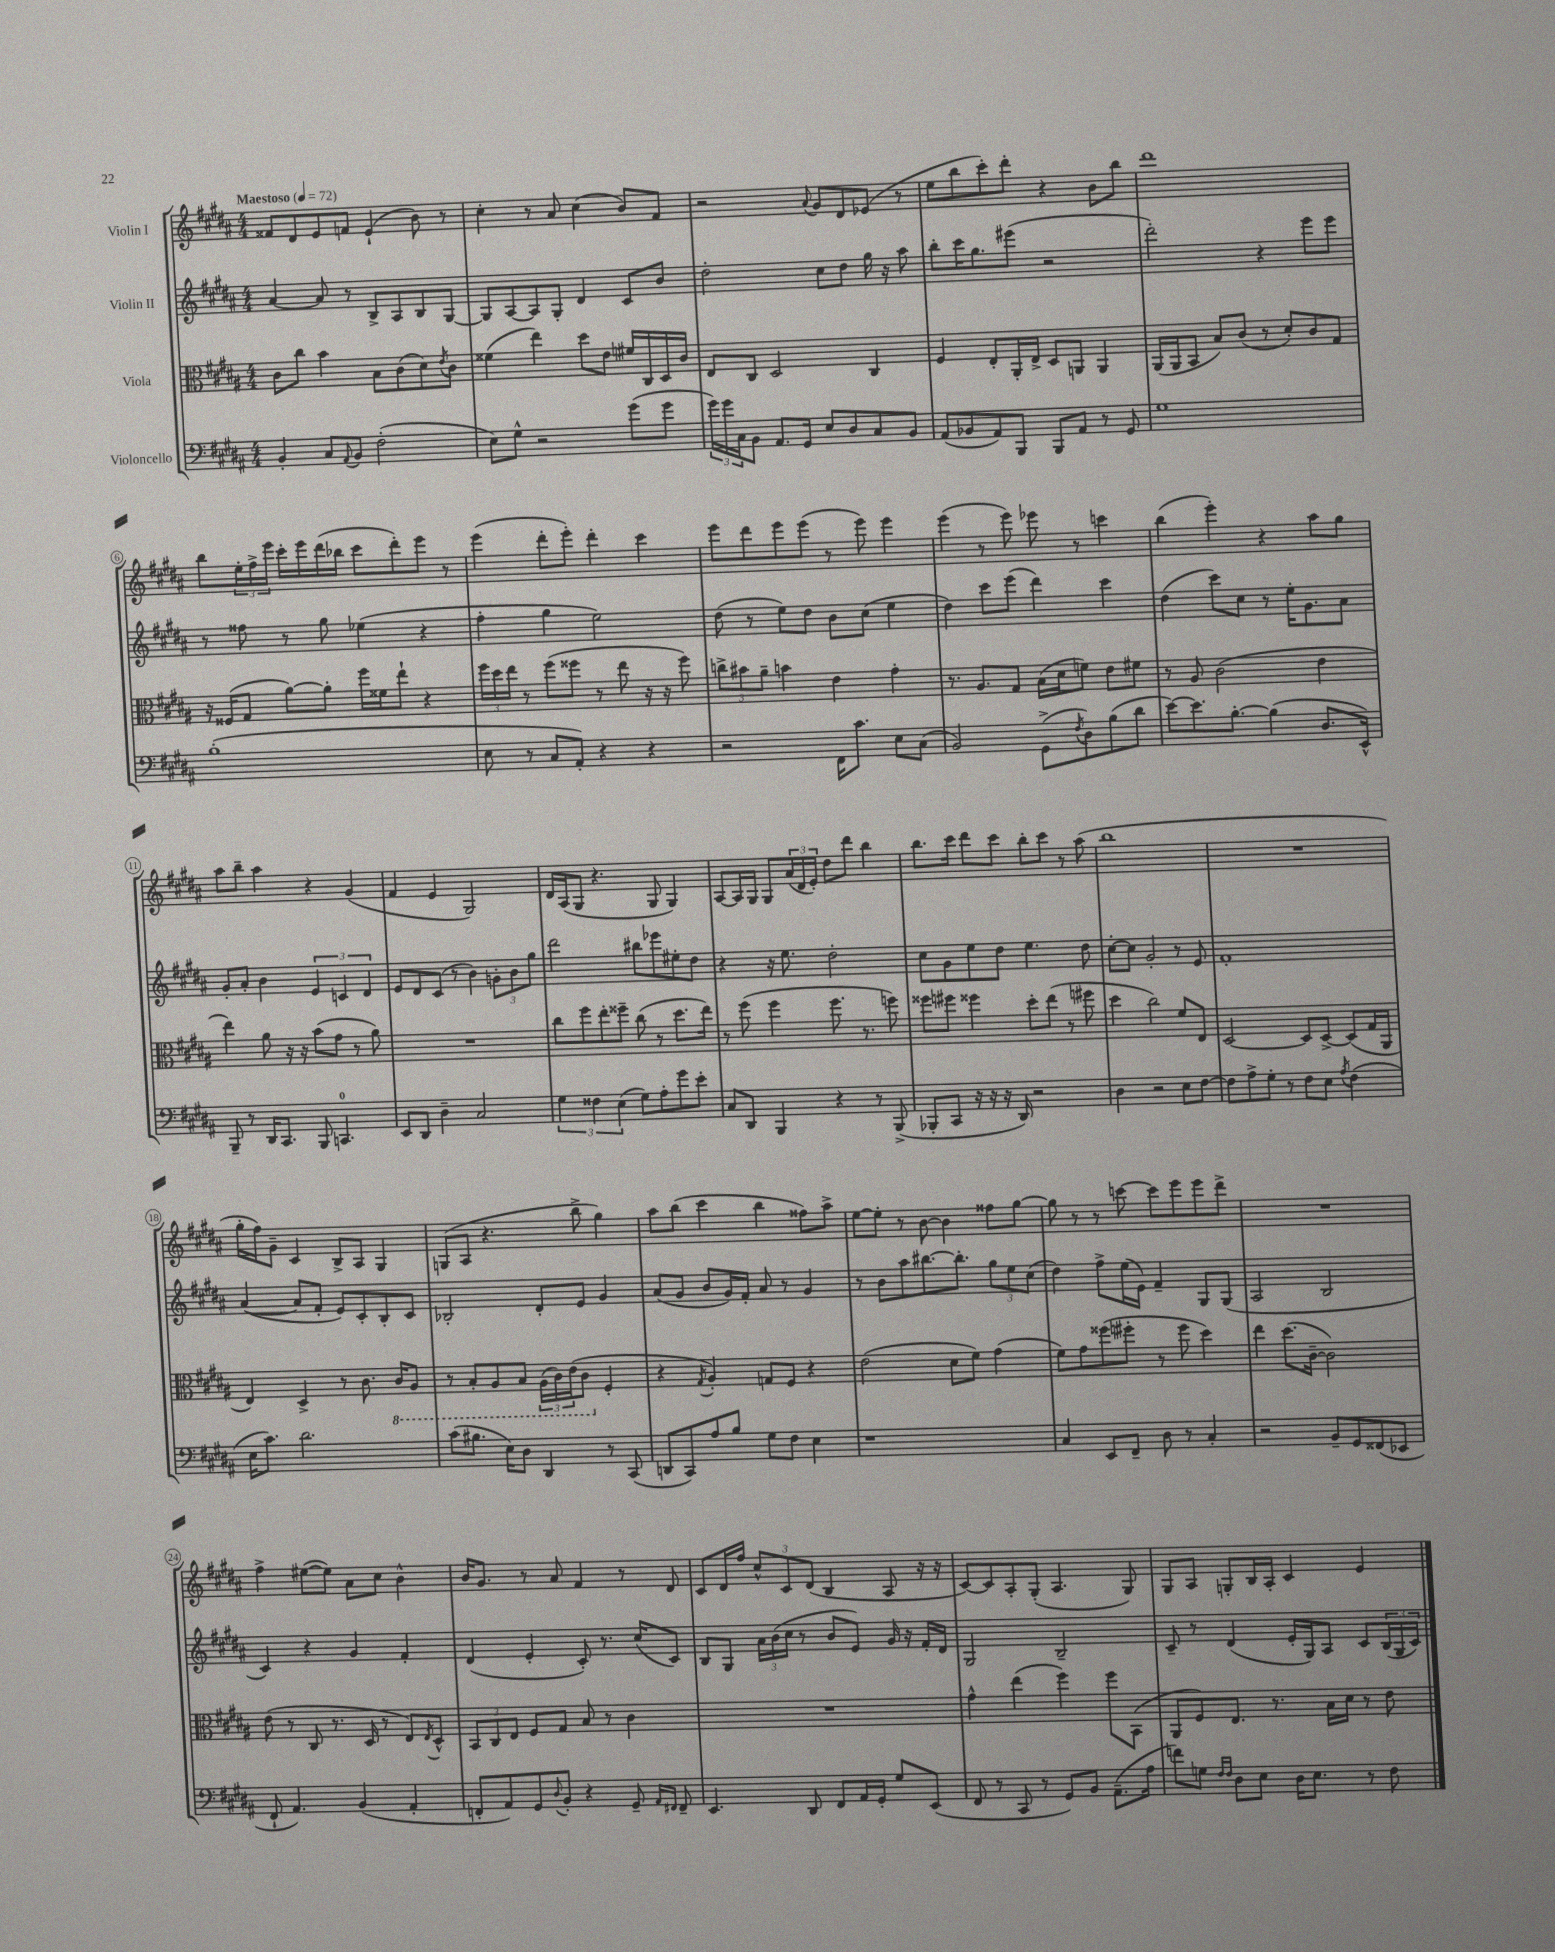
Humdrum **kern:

**kern	**kern	**kern	**kern
*part4	*part3	*part2	*part1
*staff4	*staff3	*staff2	*staff1
*I"Violoncello	*I"Viola	*I"Violin II	*I"Violin I
*clefF4	*clefC3	*clefG2	*clefG2
*k[f#c#g#d#a#]	*k[f#c#g#d#a#]	*k[f#c#g#d#a#]	*k[f#c#g#d#a#]
*M4/4	*M4/4	*M4/4	*M4/4
*MM72	*MM72	*MM72	*MM72
=1	=1	=1	=1
!	!	!	!LO:TX:a:B:t=Maestoso
4BB'/	8c#\L	[4a#/	8f##X/L
.	8cc#\J	.	8d#/
8C#/L	4b\	8a#/]	8e/
8qqAA#/	.	.	.
8BB/J	.	8r	8fn/J
(2F#'\	8B\L	8B^/L	(4e`/
.	(8c#\	8A#/	.
.	8d#\)	8B/	8b\)
.	8qe/	.	.
.	8c#\J	[8G#/J	8r
=2	=2	=2	=2
8E\L)	(4f##X\	8G#/L]	4cc#'\
8G#^^\J	.	[8A#/	.
2r	4ee\)	8A#/]	8r
.	.	8G#'/J	8a#/
.	8dd#\L	4d#/	(4cc#\
.	8e\J	.	.
(8g#\L	16f#X/LL	8c#/L	8b/L)
.	16C#/	.	.
8g#\J	16D#/	8b/J	8f#/J
.	16c#/JJ	.	.
=3	=3	=3	=3
24g#\LL)	8E/L	2dd#'\	2r
24g#\	.	.	.
24C#\J	.	.	.
8BB\J	8C#/J	.	.
8.AA#/L	2D#/	.	.
16GG#/Jk	.	.	.
.	.	.	8qqa#/
8E/L	.	8cc#\L	8g#/L
8D#/	.	8dd#\J	8d#/
8C#/	4C#/	16gg#\	(8e-X/J
.	.	16r	.
8BB/J	.	8aa#\	8r
=4	=4	=4	=4
(8AA#/L	4F#/	8bb'\L	8ee\L
8BB-X/	.	16ccc#\K	8bb\
.	.	8.gg#\	.
8AA#/)	8E'/L	.	8ccc#'\)
8BBB/J	16AA#'/L	(8eee#X\J	8ddd#'\J
.	16E^/JJ	.	.
8BBB/L	8D#/L	2r	4r
8AA#/J	8AAn/J	.	.
8r	4AA/	.	8b\L
8GG#/	.	.	8bb\J
=5	=5	=5	=5
1G#	(16AA#/LL	2ddd#'\)	1ddd#
.	16AA#/J	.	.
.	8BB/J	.	.
.	8B/L)	.	.
.	(8c#/J	.	.
.	8r	4r	.
.	8d#'/L)	.	.
.	8c#/	8eee\L	.
.	8G#/J	8eee\J	.
!!LO:LB:g=z
=6	=6	=6	=6
(1B'	16r	8r	8bb\L
.	(16F##X/KL	.	.
.	8G#/J	8ff##X\	24ee'\L
.	.	.	24ff#^\
.	.	.	24eee\JJ
.	[8a#\L)	8r	16ccc#'\LL
.	.	.	16eee\
.	8a#'\J]	8gg#\	(16ddd#\
.	.	.	16bb-X\JJ
.	16ff#\LL	(4ee-X\	8ccc#\L
.	16f##X\J	.	.
.	8ee`\J	.	8ddd#'\)
.	4r	4r	8eee\J
.	.	.	8r
=7	=7	=7	=7
8E\	24ff#\LL	4ff#'\	(4eee\
.	24dd#\	.	.
.	24ee\JJ	.	.
8r	8r	.	.
8C#/L	(8ff#\L	4gg#\	8ddd#'\L
8AA#'/J)	8ff##X\J	.	8eee'\J)
4r	8r	2ee\)	4ddd#'\
.	8ee\	.	.
4r	16r	.	4ccc#\
.	16r	.	.
.	8ff##\)	.	.
=8	=8	=8	=8
2r	12ccn^\L	(8dd#\	8eee\L
.	12b#X\	.	.
.	.	8r	8ddd#\
.	12a#~\J	.	.
.	4bn\	8ee\L)	8eee\
.	.	8dd#\J	(8eee\J
16FF#\KL	4e\	8b\L	8r
8.c#\J	.	.	.
.	.	(8cc#\J	8eee\)
8E\L	4g#'\	4ee\	4eee\
(8C#\J	.	.	.
=9	=9	=9	=9
2BB/)	8.r	4dd#\)	(4eee\
.	8.A#/L	.	.
.	.	8ccc#\L	8r
.	8G#/J	(8eee\J	8eee\)
(8GG#^\L	(16B\LL	4ddd#\)	8eee-X\
.	16d#\J	.	.
8qF#/	.	.	.
8D#\)	8fn\J)	.	8r
(8B\	8e\L	4ccc#\	4cccn\
8d#\J	8f#X\J	.	.
=10	=10	=10	=10
[8e\L)	8r	(4dd#\	(4bb\
8.e\]	8A#/	.	.
.	(2c#\	8ccc#\L)	4eee'\)
[8.B'\J	.	.	.
.	.	8cc#\J	.
(4B\]	.	8r	4r
.	.	16ee'\KL	.
.	.	8.g#\	.
8.D#/L	4e\	.	8aa#\L
.	.	8a#\J	8gg#\J
16EE^^/Jk)	.	.	.
!!LO:LB:g=z
=11	=11	=11	=11
8BBB~/	4ee\)	8g#'/L	8aa#\L
8r	.	8a#'/J	8bb~\J
16DD#/KL	8a#\	4b\	4aa#\
8.CC#/J	.	.	.
.	16r	.	.
.	16r	.	.
8BBB/	(8b\L	6e/	4r
4.CCn/	8g#\J	.	.
.	.	6cn/	.
.	8r	.	(4g#/
.	.	6d#/	.
.	8a#\)	.	.
=12	=12	=12	=12
8EE/L	1r	8e/L	4f#/
8DD#/J	.	8d#/	.
4D#~\	.	(8c#/J	4e/
.	.	8r	.
2C#/	.	4b\)	2G#/)
.	.	12gn'\L	.
.	.	12b\	.
.	.	12gg#\J	.
=13	=13	=13	=13
6G#\	8cc#\L	2ddd#\	16d#/LL
.	.	.	(16A#/J
.	8ff#\	.	8G#/J
6F##X\	.	.	.
.	8ee'\	.	4.r
(6E\	.	.	.
.	8ff##X~\J	.	.
8G#\L)	(8cc#\	8bb#X\L	.
8A#'\	8r	8eee-X\	8G#/
8g#\	8.dd#\L	8ee#X'\	4G#/)
8e'\J	.	8dd#\J	.
.	16ee\Jk)	.	.
=14	=14	=14	=14
8C#/L	8r	4r	[8A#/L
8DD#/J	(8ff#\	.	16A#/L]
.	.	.	16G#/JJ
4BBB/	4ff#\	16r	8G#/L
.	.	8.ee\	.
.	.	.	(24a#/L
.	.	.	24d#/
.	.	.	24e'/JJ)
4r	8.ff#\	2dd#'\	8dd#\L
.	.	.	8ddd#\J
.	8.r	.	.
8r	.	.	4bb\
(8BBB^/	8ffn\)	.	.
=15	=15	=15	=15
8BBB-X'/L	8ff##X\L	8cc#\L	8.bb\L
8CC#/J	8ff#X\J	8g#\	.
.	.	.	16ccc#\Jk
16r	4ff##X\	8ee\	8ddd#\L
16r	.	.	.
16r	.	8dd#\J	8ccc#\J
16DD#/)	.	.	.
2r	8dd#'\L	4.ee\	8bb'\L
.	(8ee\J	.	8ccc#\J
.	8r	.	8r
.	8ff#X\	8dd#\	(8aa#\
=16	=16	=16	=16
4D#\	4dd#\	[8cc#'\L	1bb
.	.	8cc#\J]	.
2r	2cc#\)	2g#'/	.
8E\L	8f#/L	8r	.
[8F#\J	8E/J	8e/	.
=17	=17	=17	=17
8F#\L]	[2D#/	1f#'	1r
8A#^\	.	.	.
8G#'\J	.	.	.
8r	.	.	.
8F#\L	8D#/L]	.	.
8E\J	[8D#^/J	.	.
8qA#/	.	.	.
(4F#\	(8D#/L]	.	.
.	16G#/L	.	.
.	16AA#/JJ	.	.
!!LO:LB:g=z
=18	=18	=18	=18
16E\KL	4E/)	([4a#/	16gg#'\LL
8.c#\J)	.	.	16ff#\J)
.	.	.	8g#~\J
2.d#\	4D#^/	8a#/L]	4c#/
.	.	8f#'/J	.
.	8r	8e/L)	8B^/L
.	8.c#\	8c#'/	8A#/J
.	.	8B'/	4G#/
*	*8ba	*	*
.	16C#/KL	.	.
.	8AA#/J	8c#/J	.
=19	=19	=19	=19
(8c#\L	8r	2B-X'/	(8Gn/L
8.B#X\J	8BB'/L	.	8A#/J
.	8AA#/	.	4.r
16E\KL)	.	.	.
8D#\J	8BB/J	.	.
4DD#/	(24AA#\LL	8d#'/L	.
.	24C#\)	.	.
.	(24E\J	.	.
.	8C#\J	8e/J	8bb^\
*	*X8ba	*	*
8r	4F#'/	4g#/	4gg#\)
(8CC#/	.	.	.
=20	=20	=20	=20
8DDn/L	4r	(8a#/L	8aa#\L
8CC#/)	.	8g#/J	(8bb\J
.	8qG#/	.	.
8A#/	4A#'/)	8b/L	4ccc#\
8B/J	.	16g#/L)	.
.	.	16f#'/JJ	.
8G#\L	8Gn/L	8a#/	4bb\
8F#\J	8F#/J	8r	.
4E\	4r	4g#/	8ff##X\L)
.	.	.	8aa#^\J
=21	=21	=21	=21
1r	(2e\	8r	[8ee\L
.	.	8b\L	8ee'\J]
.	.	8aa#\	8r
.	.	[8.bb#X\	[8b\
.	8d#\L	.	4b\]
.	.	8.bb#'\J]	.
.	8f#\J)	.	.
.	(4g#\	12gg#\L	8ff##X\L
.	.	12ee\	.
.	.	.	[8gg#\J
.	.	(12cc#\J	.
=22	=22	=22	=22
4C#/	8f#\L)	4dd#\)	8gg#\]
.	8g#\	.	8r
8EE/L	(8ff##X\	8ff#^\L	8r
8FF#~/J	8ff#X'\J	(16ee\L	[8cccn\
.	.	16e\JJ)	.
8D#\	8r	4f#~/	8ccc\L]
8r	8ff#\	.	8eee\
4C#'/	4dd#\)	8G#/L	8eee\
.	.	(8G#/J	8ddd#^\J
=23	=23	=23	=23
2r	4ee\	2A#/	1r
.	(8.dd#\L	.	.
.	[16c#~\Jk	.	.
8BB~/L	2c#\])	2B/	.
8GG#/	.	.	.
(8FF##X/	.	.	.
8EE-X/J	.	.	.
!!LO:LB:g=z
=24	=24	=24	=24
8FF#`/	(8e\	4c#/)	4ff#^\
4.AA#/)	8r	.	.
.	8C#/	4r	([8ee#X\L
.	8.r	.	8ee#\J])
(4BB/	.	4g#/	8a#\L
.	16D#/	.	.
.	8r	.	8cc#\J
4AA#'/	8E/L)	4f#'/	4b^^\
.	8qE/	.	.
.	8D#^^/J	.	.
=25	=25	=25	=25
8FFn'/L	12BB/L	(4d#/	16b/KL
.	.	.	8.g#/J
.	12C#/	.	.
8AA#/)	.	.	.
.	12E/J	.	.
8GG#/	8F#/L	4e'/	8r
8qqD#/	.	.	.
8BB'/J	8G#/J	.	8a#/
4r	8B/	8c#'/)	4f#/
.	8r	8.r	.
8GG#~/	4c#\	.	8r
.	.	(16cc#/KL	.
16qqAA#/LL	.	.	.
16qqFF#X/JJ	.	.	.
8FF#~/	.	8c#/J)	8d#/
=26	=26	=26	=26
4.EE/	1r	8B/L	8c#/L
.	.	8G#/J	16d#/L
.	.	.	16ff#/JJ
.	.	24a#\LL	12cc#^^/L
.	.	(24b\	.
.	.	24cc#\JJ	12c#/
8DD#/	.	8r	.
.	.	.	(12d#/J
8FF#/L	.	8b/L	4B/
16AA#/L	.	8e/J)	.
16GG#'/JJ	.	.	.
8G#/L	.	16g#/	8A#/
.	.	16r	.
(8EE/J	.	16f#'/LL	16r
.	.	16d#/JJ	16r
=27	=27	=27	=27
8FF#/	4g#^^\	2G#/	[8c#/L)
8r	.	.	8c#/]
8CC#/	(4ee\	.	8A#'/
8r	.	.	(8G#'/J
8GG#/L)	4ff#\)	2B~/	4.A#/
8BB/J	.	.	.
(8.AA#~\L	8ff#\L	.	.
.	(8BB\J	.	8G#/)
16A#\Jk	.	.	.
=28	=28	=28	=28
8fn\L)	8AA#/L	8c#~/	8G#/L
8Gn\J	8F#/)	8r	8A#/J
16qqF#/LL	.	.	.
16qqF#/JJ	.	.	.
8D#\L	8.E/J	(4d#/	8Gn'/L
8E\J	.	.	16B/L
.	8.r	.	16A#'/JJ
16D#\KL	.	16e'/LL	4c#/
8.E\J	.	16G#/J)	.
.	16B\LL	8A#/J	.
.	16d#\JJ	.	.
8r	8r	8c#/L	4e/
8F#\	8e\	(24B/L	.
.	.	24G#/	.
.	.	24c#/JJ)	.
==	==	==	==
*-	*-	*-	*-
